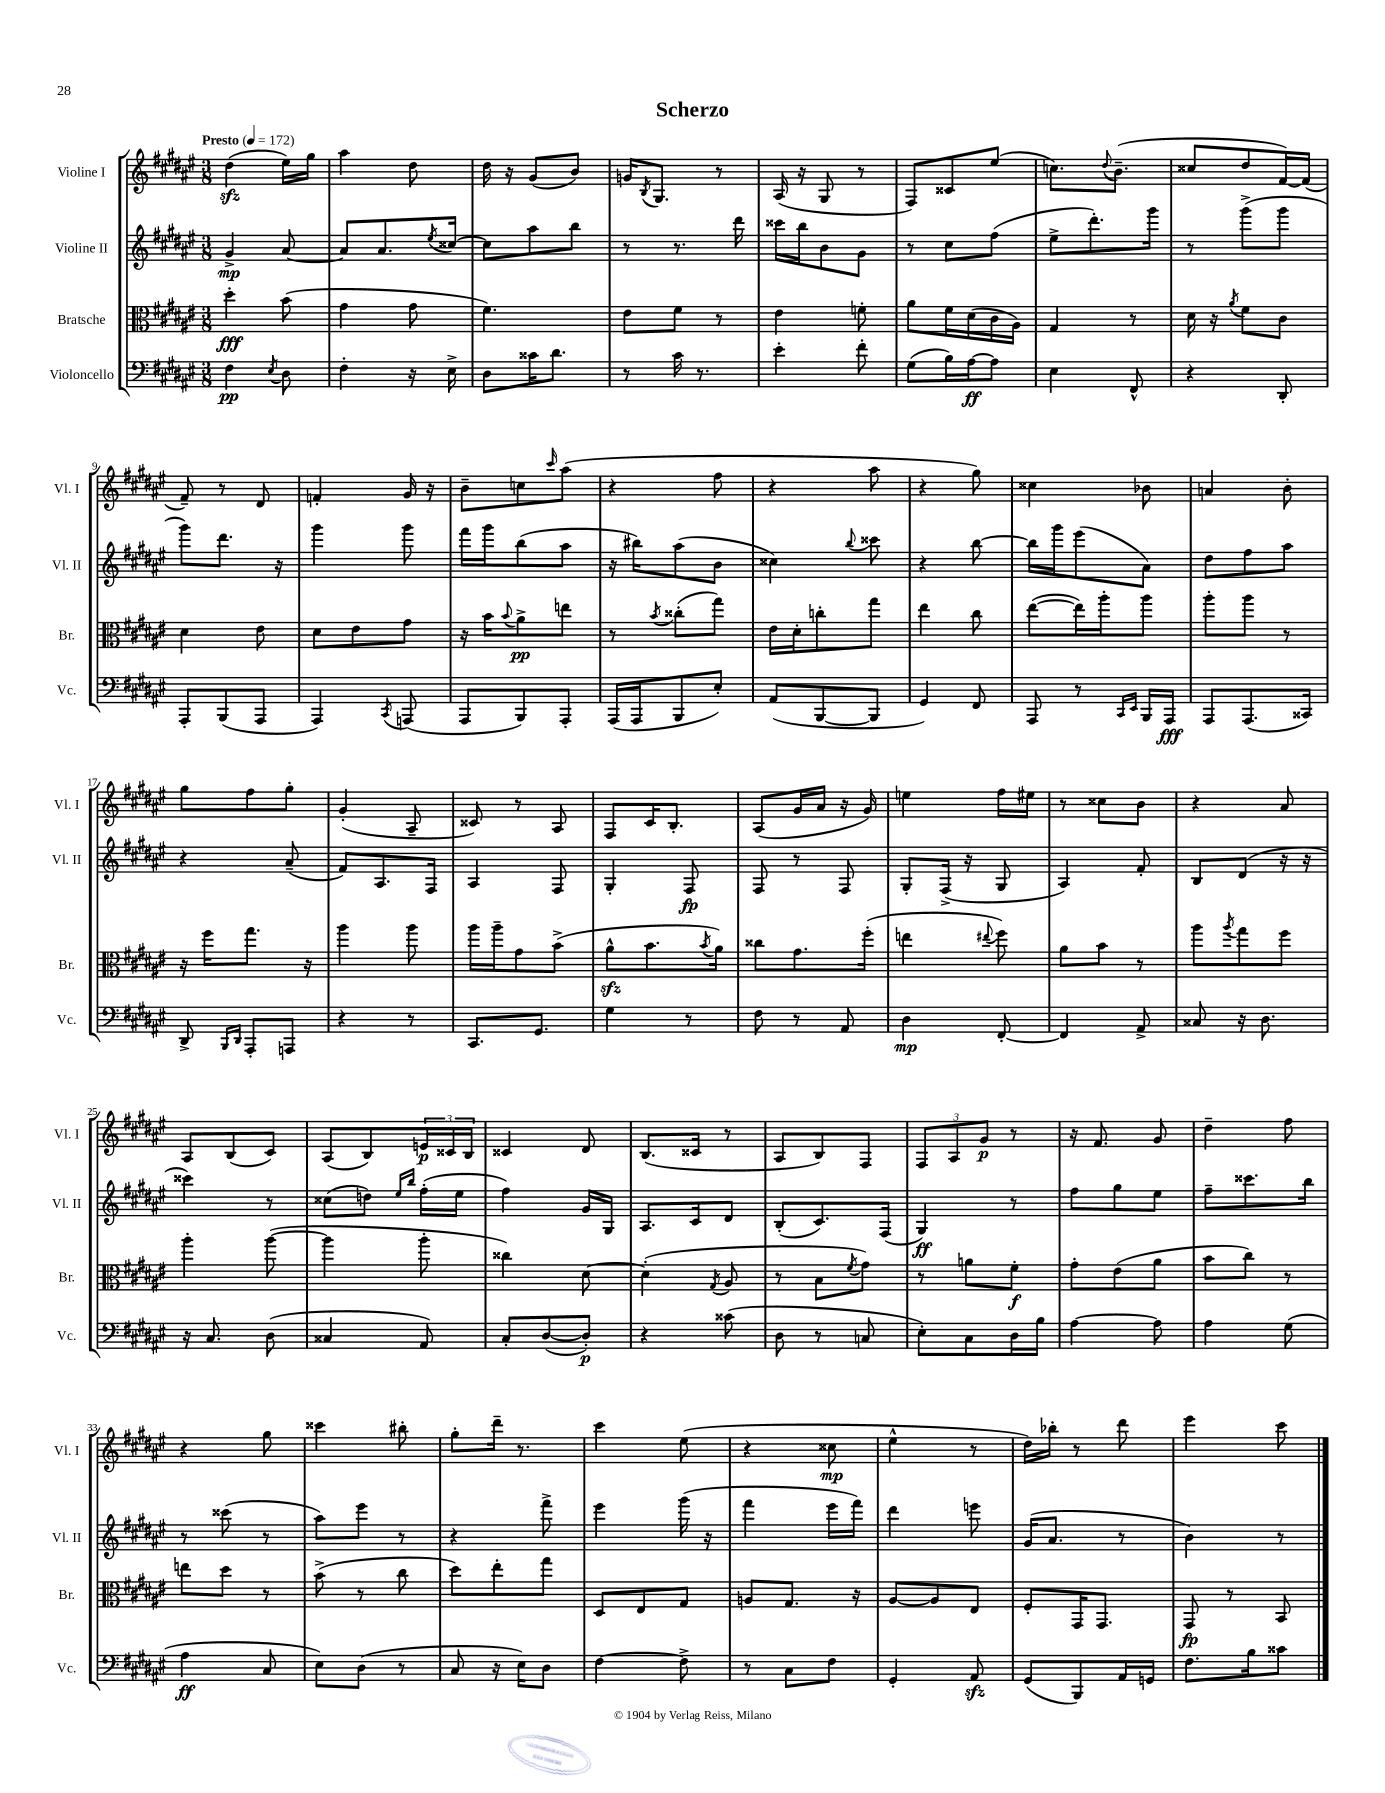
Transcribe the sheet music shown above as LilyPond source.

\header { title = "Scherzo" }
<<
\new StaffGroup <<
\new Staff = "s0" \with { instrumentName = "Violine I" shortInstrumentName = "Vl. I" } {
    \clef treble \key fis \major \numericTimeSignature \time 3/8 \tempo "Presto" 4 = 172
    dis''4\sfz( eis''16) gis''16 |
    ais''4 dis''8 |
    dis''16 r16 gis'8( b'8) |
    g'16 \acciaccatura { b8 } gis8. r8 |
    ais16( r16 gis8 r8 |
    fis8) cisis'8 eis''8( |
    c''8.) \appoggiatura { dis''8 } b'8.--( |
    cisis''8 dis''8 fis'16~) fis'16( |
    fis'8--) r8 dis'8 |
    f'4-. gis'16 r16 |
    b'8-- c''8 \grace { cis'''16 } ais''8( |
    r4 fis''8 |
    r4 ais''8 |
    r4 gis''8) |
    cisis''4 bes'8 |
    a'4 b'8-. |
    gis''8 fis''8 gis''8-. |
    gis'4-.( ais8-- |
    cisis'8) r8 ais8 |
    fis8 cis'16 b8.-. |
    ais8( gis'16 ais'16 r16 gis'16) |
    e''4 fis''16 eis''16 |
    r8 cisis''8 b'8 |
    r4 ais'8 |
    ais8 b8( cis'8) |
    ais8( b8) \tuplet 3/2 { e'16\p cisis'16 b16 } |
    cisis'4 dis'8 |
    b8.( cisis'16 r8 |
    ais8 b8) fis8 |
    \tuplet 3/2 { fis8 ais8 gis'8\p } r8 |
    r16 fis'8. gis'8 |
    dis''4-- fis''8 |
    r4 gis''8 |
    cisis'''4 bis''8-. |
    gis''8-. dis'''16-- r8. |
    cis'''4 eis''8( |
    r4 cisis''8\mp |
    eis''4-^ r8 |
    dis''16) bes''16-. r8 dis'''8 |
    eis'''4 cis'''8 \bar "|." |
}
\new Staff = "s1" \with { instrumentName = "Violine II" shortInstrumentName = "Vl. II" } {
    \clef treble \key fis \major \numericTimeSignature \time 3/8
    gis'4->\mp ais'8~ |
    ais'8 ais'8. \acciaccatura { eis''8 } cisis''16~ |
    cisis''8 ais''8 b''8 |
    r8 r8. dis'''16 |
    cisis'''16 b''16 b'8 gis'8 |
    r8 cis''8 fis''8( |
    eis''8-> dis'''8.-.) gis'''16 |
    r8 gis'''8->( gis'''8 |
    gis'''8) dis'''8. r16 |
    gis'''4 gis'''8 |
    fis'''16 gis'''16 b''8( ais''8 |
    r16 bis''16) ais''8( b'8 |
    cisis''4) \appoggiatura { b''8 } cisis'''8 |
    r4 b''8~ |
    b''16 gis'''16 eis'''8( ais'8) |
    dis''8 fis''8 ais''8 |
    r4 ais'8--( |
    fis'8) ais8. fis16 |
    ais4 fis8 |
    gis4-. fis8\fp |
    fis8 r8 fis8 |
    gis8-. fis16->( r16 gis8 |
    ais4) fis'8-. |
    b8 dis'8( r16 r16 |
    cisis'''4) r8 |
    cisis''8( d''8) \grace { eis''16 b''16 } fis''16-.( eis''16 |
    fis''4) gis'16 gis16 |
    ais8. cis'16 dis'8 |
    b8-.( cis'8.) fis16( |
    gis4\ff) r8 |
    fis''8 gis''8 eis''8 |
    fis''8-- cisis'''8. b''16 |
    r8 cisis'''8( r8 |
    ais''8) eis'''8 r8 |
    r4 fis'''8-> |
    eis'''4 gis'''16( r16 |
    fis'''4 eis'''16 fis'''16) |
    dis'''4 e'''8 |
    gis'16( ais'8. r8 |
    b'4) r8 \bar "|." |
}
\new Staff = "s2" \with { instrumentName = "Bratsche" shortInstrumentName = "Br." } {
    \clef alto \key fis \major \numericTimeSignature \time 3/8
    dis''4-.\fff b'8( |
    gis'4 gis'8 |
    fis'4.) |
    eis'8 fis'8 r8 |
    eis'4 f'8-. |
    ais'8 fis'16 dis'16( cis'16 ais16) |
    gis4 r8 |
    dis'16 r16 \acciaccatura { ais'8 } fis'8 cis'8 |
    dis'4 eis'8 |
    dis'8 eis'8 gis'8 |
    r16 b'16 \appoggiatura { b'8 } ais'8->\pp e''8 |
    r8 \acciaccatura { b'8 } cisis''8-.( gis''8) |
    eis'16 dis'16-. c''8-. gis''8 |
    eis''4 cis''8 |
    eis''8~( eis''16) ais''16-. ais''8 |
    ais''8-. ais''8 r8 |
    r16 fis''16 gis''8. r16 |
    ais''4 ais''8 |
    ais''16 ais''16-- gis'8 b'8->( |
    ais'8-^\sfz b'8. \acciaccatura { b'8 } ais'16) |
    cisis''8 gis'8. fis''16-.( |
    e''4 \appoggiatura { eis''8 } fis''8) |
    ais'8 b'8 r8 |
    ais''8 \acciaccatura { ais''8 } gis''8 fis''8 |
    ais''4-. ais''8~( |
    ais''4 ais''8-. |
    cisis''4) dis'8~ |
    dis'4-.( \acciaccatura { gis8 } ais8 |
    r8 b8 \acciaccatura { fis'8 } gis'8) |
    r8 a'8 fis'8-.\f |
    gis'8-. eis'8( ais'8 |
    b'8 cis''8) r8 |
    e''8 dis''8 r8 |
    b'8->( r8 cis''8 |
    dis''8) eis''8-. gis''8 |
    dis8 eis8 gis8 |
    a8 gis8. r16 |
    ais8~ ais8 eis8 |
    fis8-. gis,16 gis,8. |
    gis,8\fp r8 b,8 \bar "|." |
}
\new Staff = "s3" \with { instrumentName = "Violoncello" shortInstrumentName = "Vc." } {
    \clef bass \key fis \major \numericTimeSignature \time 3/8
    fis4\pp \acciaccatura { eis8 } dis8 |
    fis4-. r16 eis16-> |
    dis8 cisis'16 dis'8. |
    r8 cis'16 r8. |
    eis'4-. fis'8-. |
    gis8( b16) ais16~\ff ais8 |
    eis4 fis,8-^ |
    r4 dis,8-. |
    ais,,8-. b,,8( ais,,8 |
    ais,,4) \acciaccatura { cis,8 } a,,8( |
    ais,,8 b,,8) ais,,8-. |
    ais,,16( ais,,16 b,,8 eis8-.) |
    ais,8( b,,8~ b,,8 |
    gis,4) fis,8 |
    ais,,8 r8 \grace { cis,16 eis,16 } b,,16 ais,,16\fff |
    ais,,8 ais,,8.( cisis,16) |
    dis,8-> \grace { b,,16 dis,16 } ais,,8-. a,,8 |
    r4 r8 |
    cis,8. gis,8. |
    gis4 r8 |
    fis8 r8 ais,8 |
    dis4\mp fis,8~-. |
    fis,4 ais,8-> |
    cisis8 r16 dis8. |
    r16 cis8. dis8( |
    cisis4 ais,8) |
    cis8-. dis8~( dis8-.\p) |
    r4 cisis'8( |
    dis8 r8 c8 |
    eis8-.) cis8 dis16 b16 |
    ais4~ ais8 |
    ais4 gis8( |
    ais4\ff cis8 |
    eis8) dis8( r8 |
    cis8 r16 eis16) dis8 |
    fis4~ fis8-> |
    r8 cis8 fis8 |
    gis,4-. ais,8\sfz |
    gis,8( b,,8) ais,16 g,16 |
    fis8. b16 cisis'8 \bar "|." |
}
>>
>>
